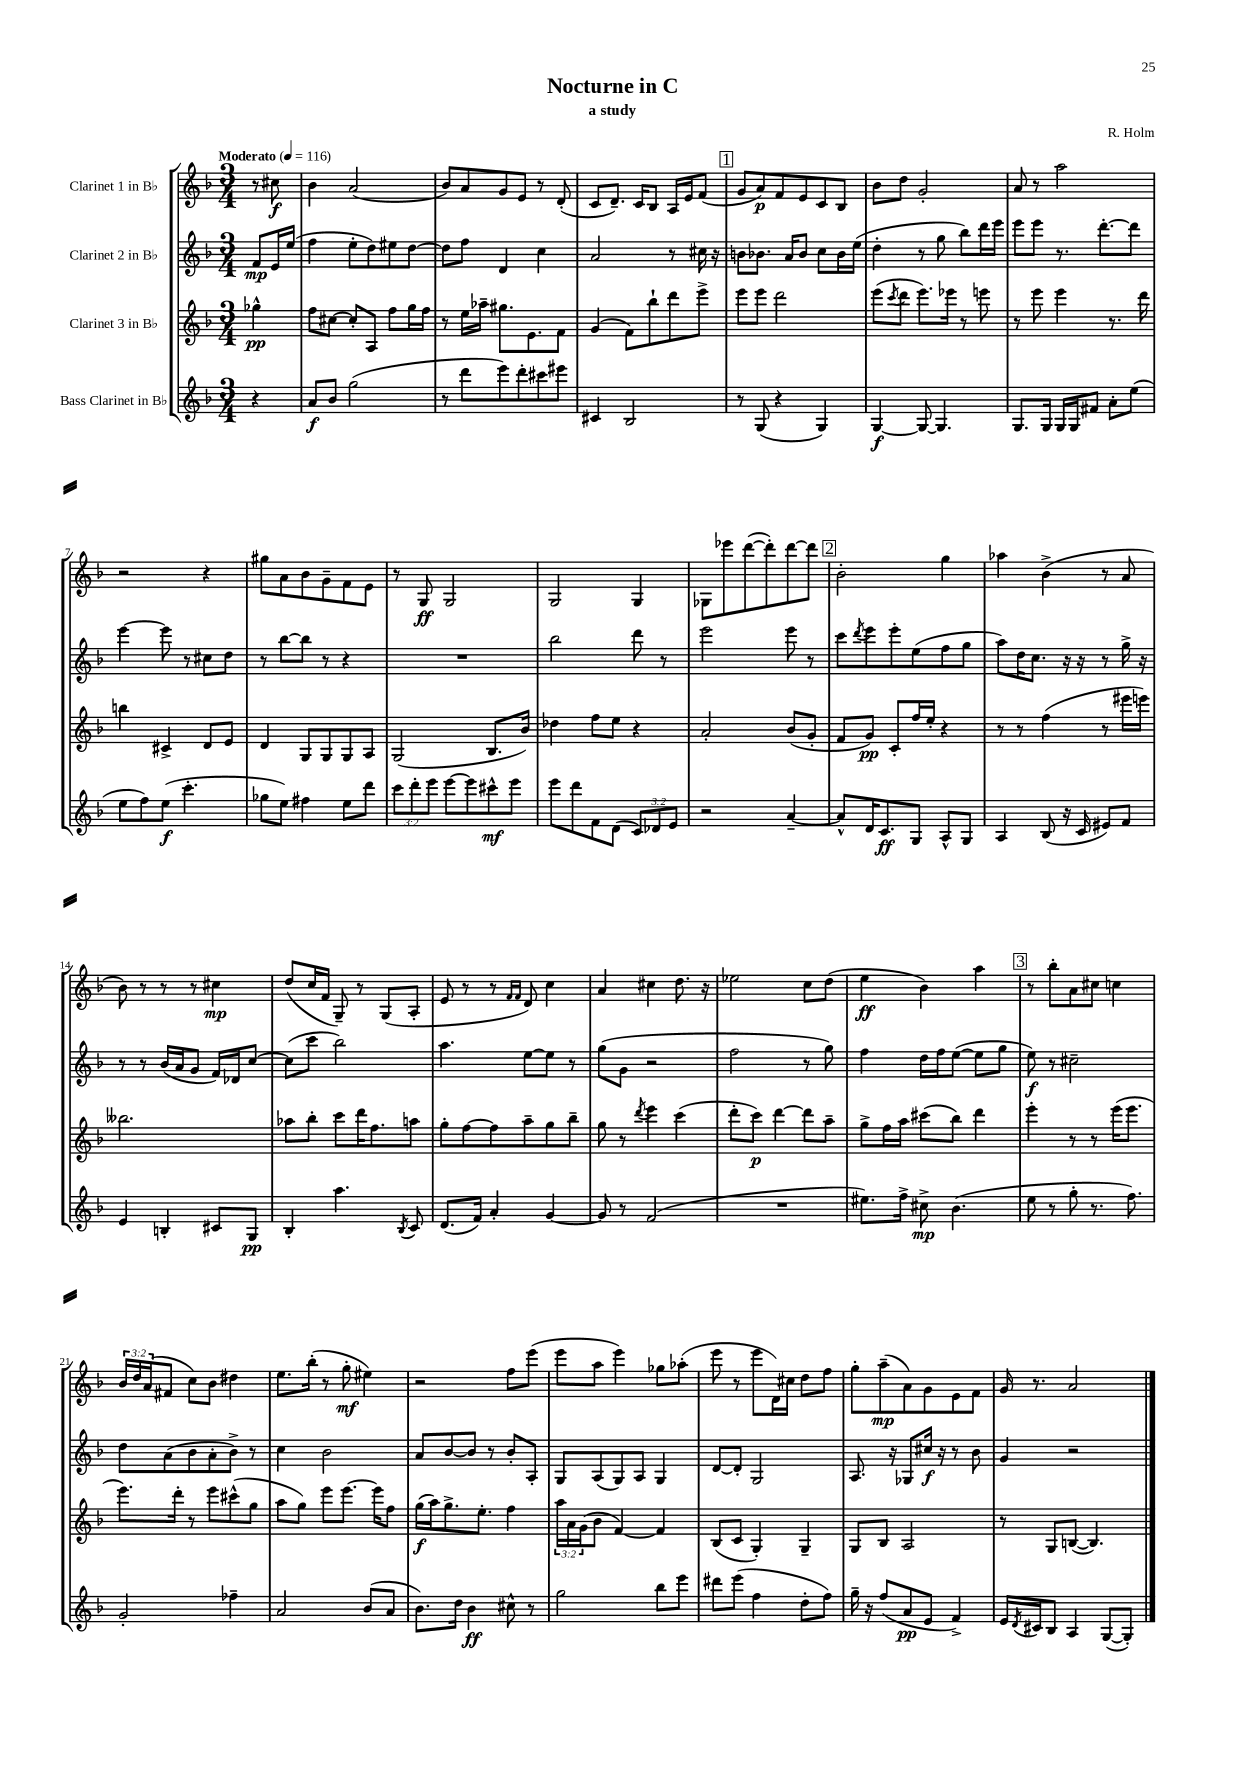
\header { title = "Nocturne in C" composer = "R. Holm" subtitle = "a study" }
<<
\new StaffGroup <<
\new Staff = "s0" \with { instrumentName = "Clarinet 1 in Bb" } {
    \clef treble \key f \major \numericTimeSignature \time 3/4 \override Staff.TupletNumber.text = #tuplet-number::calc-fraction-text \partial 4 \tempo "Moderato" 4 = 116
    r8 cis''8\f |
    bes'4 a'2( |
    bes'8) a'8 g'8 e'8 r8 d'8-.( |
    c'8 d'8.--) c'16 bes8 a16 e'16 f'8( |
    \mark \markup { \box "1" } g'8 a'8\p) f'8 e'8 c'8 bes8 |
    bes'8 d''8 g'2-. |
    a'8 r8 a''2 |
    r2 r4 |
    gis''8 a'8 bes'8 g'8-- f'8 e'8 |
    r8 g8\ff g2 |
    g2 g4 |
    ges8 ees'''8 d'''8~( d'''8-.) d'''8~ d'''8 |
    \mark \markup { \box "2" } bes'2-. g''4 |
    aes''4 bes'4->( r8 a'8 |
    bes'8) r8 r8 r8 cis''4\mp |
    d''8( c''16 f'16 g8--) r8 g8( a8-. |
    e'8 r8 r8 \grace { f'16 f'16 } d'8) c''4 |
    a'4 cis''4 d''8. r16 |
    ees''2 c''8 d''8( |
    e''4\ff bes'4) a''4 |
    \mark \markup { \box "3" } r8 bes''8-. a'8 cis''8 c''4 |
    \tuplet 3/2 { bes'16 d''16 a'16( } fis'8 c''8) bes'8 dis''4 |
    e''8. bes''16-.( r8 g''8-.\mf eis''4) |
    r2 f''8 e'''8( |
    e'''8 a''8 e'''4) ges''8 aes''8-.( |
    e'''8 r8 e'''8 d'16) cis''16 d''8 f''8 |
    g''8-. a''8--\mp( a'8) g'8 e'8 f'8 |
    g'16 r8. a'2 \bar "|." |
}
\new Staff = "s1" \with { instrumentName = "Clarinet 2 in Bb" } {
    \clef treble \key f \major \numericTimeSignature \time 3/4 \partial 4
    f'8\mp e'16 e''16( |
    f''4 e''8-. d''8) eis''8 d''8~ |
    d''8 f''8 d'4 c''4 |
    a'2 r8 cis''16 r16 |
    \mark \markup { \box "1" } b'8 bes'8. a'16 bes'8 c''8 bes'16 e''16( |
    d''4-. r8 g''8 bes''8) d'''16 e'''16 |
    e'''8 e'''8 r8. d'''8.~-. d'''8 |
    e'''4~ e'''8 r8 cis''8 d''8 |
    r8 bes''8~ bes''8 r8 r4 |
    R2. |
    bes''2 d'''8 r8 |
    e'''2 e'''8 r8 |
    \mark \markup { \box "2" } c'''8 \acciaccatura { d'''8 } e'''8 e'''8-. e''8( f''8 g''8 |
    a''8) d''16 c''8. r16 r16 r8 g''16-> r16 |
    r8 r8 bes'16( a'16 g'8 f'16) des'16 c''8~ |
    c''8( c'''8 bes''2) |
    a''4. e''8~ e''8 r8 |
    g''8( g'8 r2 |
    f''2 r8 g''8) |
    f''4 d''16 f''16 e''8~( e''8 g''8 |
    \mark \markup { \box "3" } e''8\f) r8 cis''2-- |
    d''8 a'8( bes'8 a'8-. bes'8->) r8 |
    c''4 bes'2 |
    a'8 bes'8~ bes'8 r8 bes'8-. a8-. |
    g8 a8( g8) a8 g4 |
    d'8~ d'8-. g2 |
    a8. r16 ges8 cis''16\f r16 r8 bes'8 |
    g'4 r2 \bar "|." |
}
\new Staff = "s2" \with { instrumentName = "Clarinet 3 in Bb" } {
    \clef treble \key f \major \numericTimeSignature \time 3/4 \override Staff.TupletNumber.text = #tuplet-number::calc-fraction-text \partial 4
    ges''4-^\pp |
    f''8 cis''8~ cis''8-. a8 f''8 g''16 f''16 |
    r8 e''16 aes''16-- gis''8. e'8. f'8 |
    g'4( f'8) bes''8-! d'''8 e'''8-> |
    \mark \markup { \box "1" } e'''8 e'''8 d'''2 |
    e'''8( \acciaccatura { c'''8 } d'''8 e'''8.) ees'''16 r8 e'''8 |
    r8 e'''8 e'''4 r8. d'''16 |
    b''4 cis'4-> d'8 e'8 |
    d'4 g8 g8 g8 a8 |
    g2( bes8. bes'16) |
    des''4 f''8 e''8 r4 |
    a'2-. bes'8( g'8-. |
    \mark \markup { \box "2" } f'8 g'8\pp) c'8-. f''16 e''16-. r4 |
    r8 r8 f''4( r8 eis'''16 e'''16) |
    beses''2. |
    aes''8 bes''8-. c'''8 d'''16 f''8. a''8 |
    g''8-. f''8~ f''8 a''8-- g''8 bes''8-- |
    g''8 r8 \acciaccatura { d'''8 } e'''4 c'''4( |
    d'''8-. c'''8\p) d'''4~ d'''8 a''8-- |
    g''8-> f''16 a''16 cis'''8( bes''8) d'''4 |
    \mark \markup { \box "3" } e'''4-. r8 r8 e'''16( e'''8. |
    e'''8.) d'''16-. r8 e'''8 cis'''8-^( g''8 |
    a''8 g''8) e'''8 e'''8.~ e'''16 f''8 |
    g''16\f( a''16) g''8.-> e''8.-. f''4 |
    \tuplet 3/2 { a''16 a'16 g'16( } bes'8 f'4~) f'4 |
    bes8( c'8 g4-.) g4-- |
    g8 bes8 a2 |
    r8 g8 b8~( b4.) \bar "|." |
}
\new Staff = "s3" \with { instrumentName = "Bass Clarinet in Bb" } {
    \clef treble \key f \major \numericTimeSignature \time 3/4 \override Staff.TupletNumber.text = #tuplet-number::calc-fraction-text \partial 4
    r4 |
    a'8\f bes'8 g''2( |
    r8 d'''8 e'''8) d'''8-. cis'''8 eis'''8 |
    cis'4 bes2 |
    \mark \markup { \box "1" } r8 g8( r4 g4) |
    g4~\f g8~ g4. |
    g8. g16 g16 g16 fis'8 a'8-. e''8( |
    e''8 f''8) e''8\f( c'''4.-. |
    ges''8 e''8) fis''4 e''8 d'''8 |
    \tuplet 3/2 { c'''8 d'''8-. e'''8 } e'''8~ e'''8 cis'''8-^\mf e'''8 |
    e'''8 d'''8 f'8 d'8( \tuplet 3/2 { c'8) des'8 e'8 } |
    r2 a'4~-- |
    \mark \markup { \box "2" } a'8-^ d'16 c'8.\ff g8 a8-^ g8 |
    a4 bes8( r16 c'16 eis'8) f'8 |
    e'4 b4-. cis'8 g8\pp |
    bes4-. a''4. \acciaccatura { bes8 } c'8 |
    d'8.( f'16) a'4-. g'4~ |
    g'8 r8 f'2( |
    R2. |
    eis''8.) f''16-> cis''8->\mp bes'4.( |
    \mark \markup { \box "3" } e''8 r8 g''8-. r8. f''8.) |
    g'2-. fes''4-- |
    a'2 bes'8( a'8 |
    bes'8.) d''16 bes'4\ff cis''8-^ r8 |
    g''2 bes''8 e'''8 |
    dis'''8 e'''8( f''4 d''8-. f''8) |
    g''16-- r16 f''8( a'8\pp e'8 f'4->) |
    e'16 \acciaccatura { d'8 } cis'16 bes8 a4 g8~( g8-.) \bar "|." |
}
>>
>>
